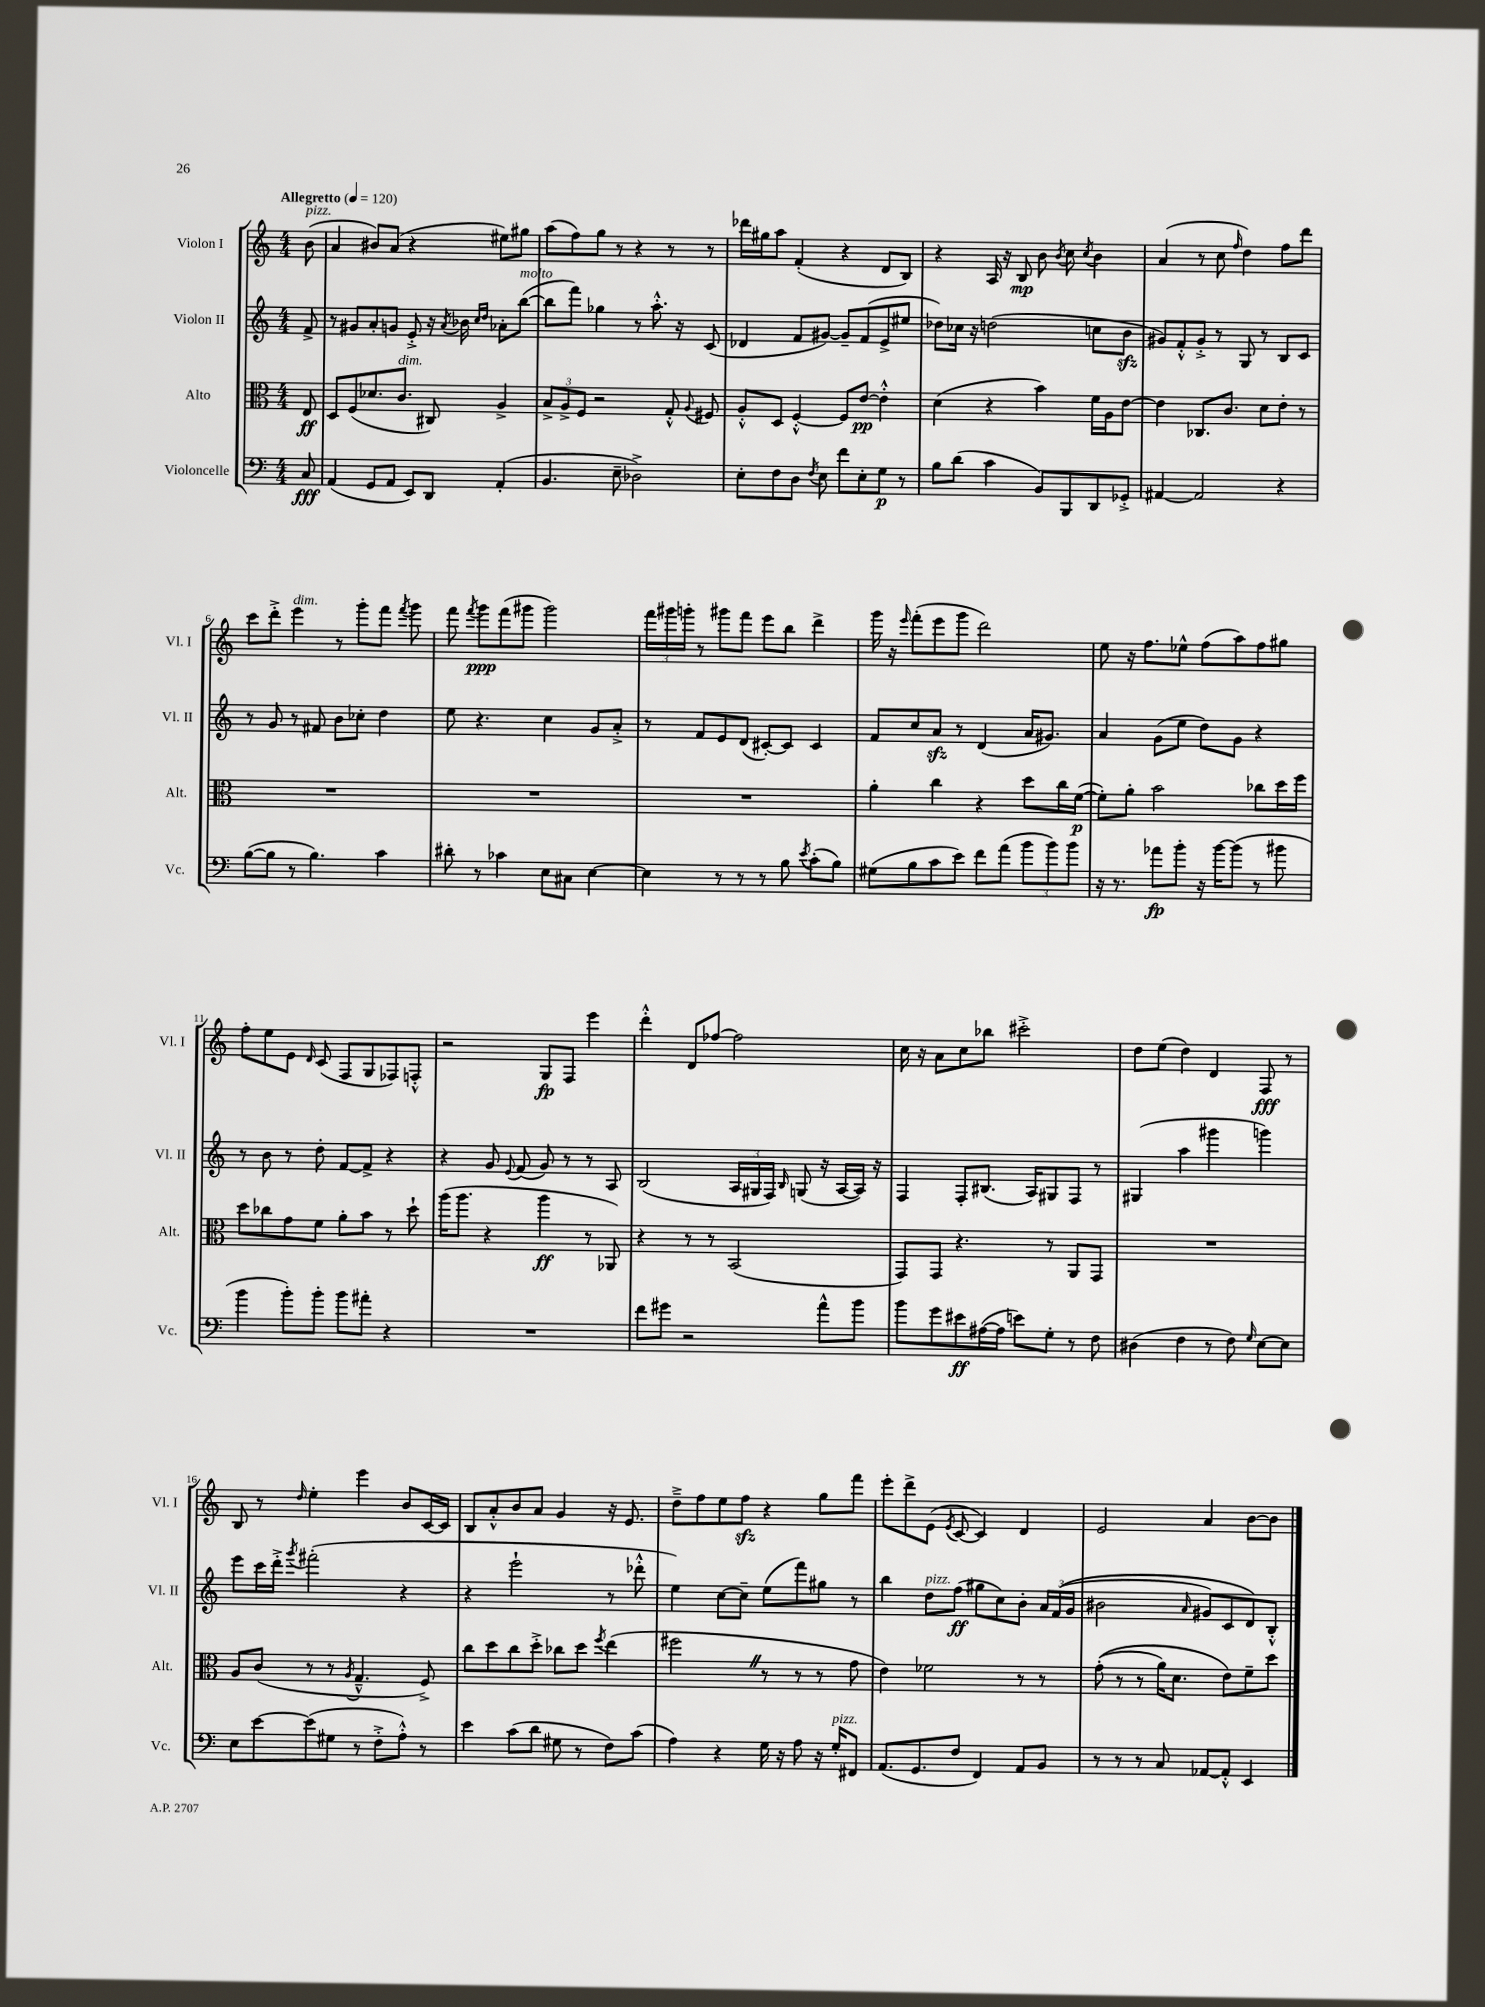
<<
\new StaffGroup <<
\new Staff = "s0" \with { instrumentName = "Violon I" shortInstrumentName = "Vl. I" } {
    \clef treble \key c \major \numericTimeSignature \time 4/4 \partial 8 \tempo "Allegretto" 4 = 120
    \autoBeamOff b'8^\markup { \italic "pizz." }( |
    a'4 bis'8[) a'8]( r4 eis''8[) gis''8] |
    a''8[( f''8) g''8] r8 r4 r8 r8 |
    des'''16[ gis''16 a''8] f'4-.( r4 d'8[ b8]) |
    r4 a16 r16 b8\mp b'8 \acciaccatura { b'8 } c''8 \acciaccatura { c''8 } b'4 |
    a'4( r8 c''8 \grace { f''16 } d''4) f''8[ d'''8] |
    c'''8[ d'''8]-.-> e'''4^\markup { \italic "dim." } r8 g'''8[-. f'''8] \acciaccatura { f'''8 } g'''8 |
    f'''8 \acciaccatura { f'''8 } g'''8[\ppp f'''8( gis'''8] gis'''2) |
    \tuplet 3/2 { f'''16[ gis'''16 g'''16]-. } r8 gis'''8[ f'''8] e'''8[ b''8] d'''4-> |
    g'''16 r16 \grace { e'''16 } f'''8[-.( e'''8 g'''8] d'''2) |
    e''8 r16 f''8.[ ees''8]-^ f''8[( a''8) f''8 gis''8] |
    f''8[-. e''8 e'8] \grace { d'16 } c'8( f8[ g8 fes8) f8]-.-^ |
    r2 g8[\fp f8] e'''4 |
    d'''4-.-^ d'8[ fes''8]~ fes''2 |
    c''16 r16 a'8[ c''8 bes''8] cis'''2-.-> |
    d''8[ e''8]( d''4) d'4 f8\fff r8 |
    b8 r8 \grace { d''16 } e''4-. e'''4 b'8[ c'16~ c'16] |
    b8[ a'8-.-^ b'8 a'8] g'4 r16 e'8. |
    d''8[---> f''8 e''8 f''8]\sfz r4 g''8[ f'''8] |
    e'''8[-. d'''8-> e'8]( \acciaccatura { e'8 } c'8~ c'4) d'4 |
    e'2 a'4 b'8[~ b'8] \bar "|." |
}
\new Staff = "s1" \with { instrumentName = "Violon II" shortInstrumentName = "Vl. II" } {
    \clef treble \key c \major \numericTimeSignature \time 4/4 \partial 8
    \autoBeamOff f'8-> |
    r8 gis'8[ a'8-. g'8] e'8-.-> r16 \acciaccatura { a'8 } bes'16 \grace { c''16[ d''16] } aes'8[-. b''8]~^\markup { \italic "molto" }( |
    b''8[ f'''8]) ges''4 r8 a''8.-.-^ r16 c'8( |
    des'4 f'8[ gis'8]~) gis'8[-- f'8( e'8-> eis''8] |
    des''8[) ces''16] r16 d''2( c''8[ b'8]\sfz |
    gis'8[) f'8-.-^ gis'8]-.-> r8 g8 r8 b8[ c'8] |
    r8 g'8 r8 fis'8 b'8[ ces''8]-. d''4 |
    e''8 r4. c''4 g'8[ a'8]-.-> |
    r8 f'8[ e'8 d'8]( cis'8[~-.) cis'8] cis'4 |
    f'8[ c''8 a'8]\sfz r8 d'4( a'16[ gis'8.]) |
    a'4 g'8[( e''8] d''8[) g'8] r4 |
    r8 b'8 r8 d''8-. f'8[~ f'8]-> r4 |
    r4 g'8 \appoggiatura { e'8 } f'8( g'8) r8 r8 a8 |
    b2( \tuplet 3/2 { a16[ gis16 f16]) } \grace { b16 } g8( r16 a16[~ a16]) r16 |
    f4 f8[-. bis8.]( a16[) gis8 f8] r8 |
    gis4( a''4 gis'''4 g'''4) |
    e'''8[ c'''16 d'''16]-.-> \acciaccatura { g'''8 } fis'''2-.( r4 |
    r4 e'''2-! r8 des'''8-.-^ |
    e''4) c''8[~ c''8]-- e''8[( f'''8) gis''8] r8 |
    b''4 d''8[^\markup { \italic "pizz." } f''8]\ff( gis''8[ c''8) b'8]-. \tuplet 3/2 { a'16[ f'16(\( g'16] } |
    bis'2 \grace { a'16 } gis'8[) c'8 d'8\) b8]-.-^ \bar "|." |
}
\new Staff = "s2" \with { instrumentName = "Alto" shortInstrumentName = "Alt." } {
    \clef alto \key c \major \numericTimeSignature \time 4/4 \partial 8
    \autoBeamOff e8\ff |
    d8[ f8( des'8. c'8.]^\markup { \italic "dim." } cis8) a4-> |
    \tuplet 3/2 { b8[-> a8-> f8] } r2 g8-.-^ \appoggiatura { a8 } fis8 |
    a8[-.-^ d8] f4~-.-^ f8[ e'8]~\pp e'4-.-^ |
    d'4( r4 b'4) f'16[ a16 e'8]~ |
    e'4 ces8.[ c'8.] d'8[ e'8]-. r8 |
    R1 |
    R1 |
    R1 |
    a'4-. c''4 r4 d''8[ c''16 f'16]~\p( |
    f'8[-.) a'8]-. b'2 ces''8[ d''16 f''16] |
    d''8[ ces''8 g'8 f'8] a'8[-. b'8] r8 d''8-! |
    a''16[( a''8.] r4 a''4\ff r8 aes,8) |
    r4 r8 r8 b,2( |
    g,8[) g,8] r4. r8 a,8[ g,8] |
    R1 |
    a8[ c'8]( r8 r8 \acciaccatura { a8 } g4.---^ f8->) |
    c''8[ d''8 c''8 d''8]-.-> ces''8[ d''8] \acciaccatura { f''8 } e''4( |
    fis''2 \once \override BreathingSign.text = \markup { \musicglyph "scripts.caesura.straight" } \breathe r8 r8 r8 g'8 |
    e'4) fes'2 r8 r8 |
    g'8-.(\( r8 r8 a'16[) d'8.] e'8[\) f'8-- d''8] \bar "|." |
}
\new Staff = "s3" \with { instrumentName = "Violoncelle" shortInstrumentName = "Vc." } {
    \clef bass \key c \major \numericTimeSignature \time 4/4 \partial 8
    \autoBeamOff c8\fff |
    a,4( g,8[ a,8] e,8[) d,8] a,4-.( |
    b,4. e8-- des2->) |
    e8[-. f8 d8] \acciaccatura { f8 } e8 f'8[ e8-. g8]\p r8 |
    b8[ d'8]( c'4 b,8[) b,,8 d,8 ges,8]-.-> |
    ais,4~ ais,2 r4 |
    b8[~( b8] r8 b4.) c'4 |
    dis'8-. r8 ces'4 e8[ cis8] e4~ |
    e4 r8 r8 r8 b8 \acciaccatura { e'8 } c'8[-.( b8]) |
    gis8[( b8 c'8 e'8]) f'8[ a'8]( \tuplet 3/2 { b'8[ b'8) b'8] } |
    r16 r8. aes'8[\fp b'8]-. r16 b'16[~ b'8]( r8 bis'8 |
    b'4 b'8[-.) b'8]-. b'8[ ais'8]-. r4 |
    R1 |
    f'8[ gis'8] r2 a'8[-^ b'8] |
    b'8[ g'8 eis'8\ff ais16~( ais16] e'8[) g8]-. r8 f8 |
    dis4( f4 r8 f8) \grace { g16 } e8[~ e8] |
    e8[ e'8~ e'8( gis8] r8 f8[-.-> a8]-.-^) r8 |
    e'4 c'8[( d'8] gis8 r8 f8[) c'8]( |
    a4) r4 g16 r16 a8 r16 g16[-.^\markup { \italic "pizz." } fis,8] |
    a,8.[( g,8. f8] f,4) a,8[ b,8] |
    r8 r8 r8 c8 aes,8[~ aes,8]-.-^ e,4 \bar "|." |
}
>>
>>
